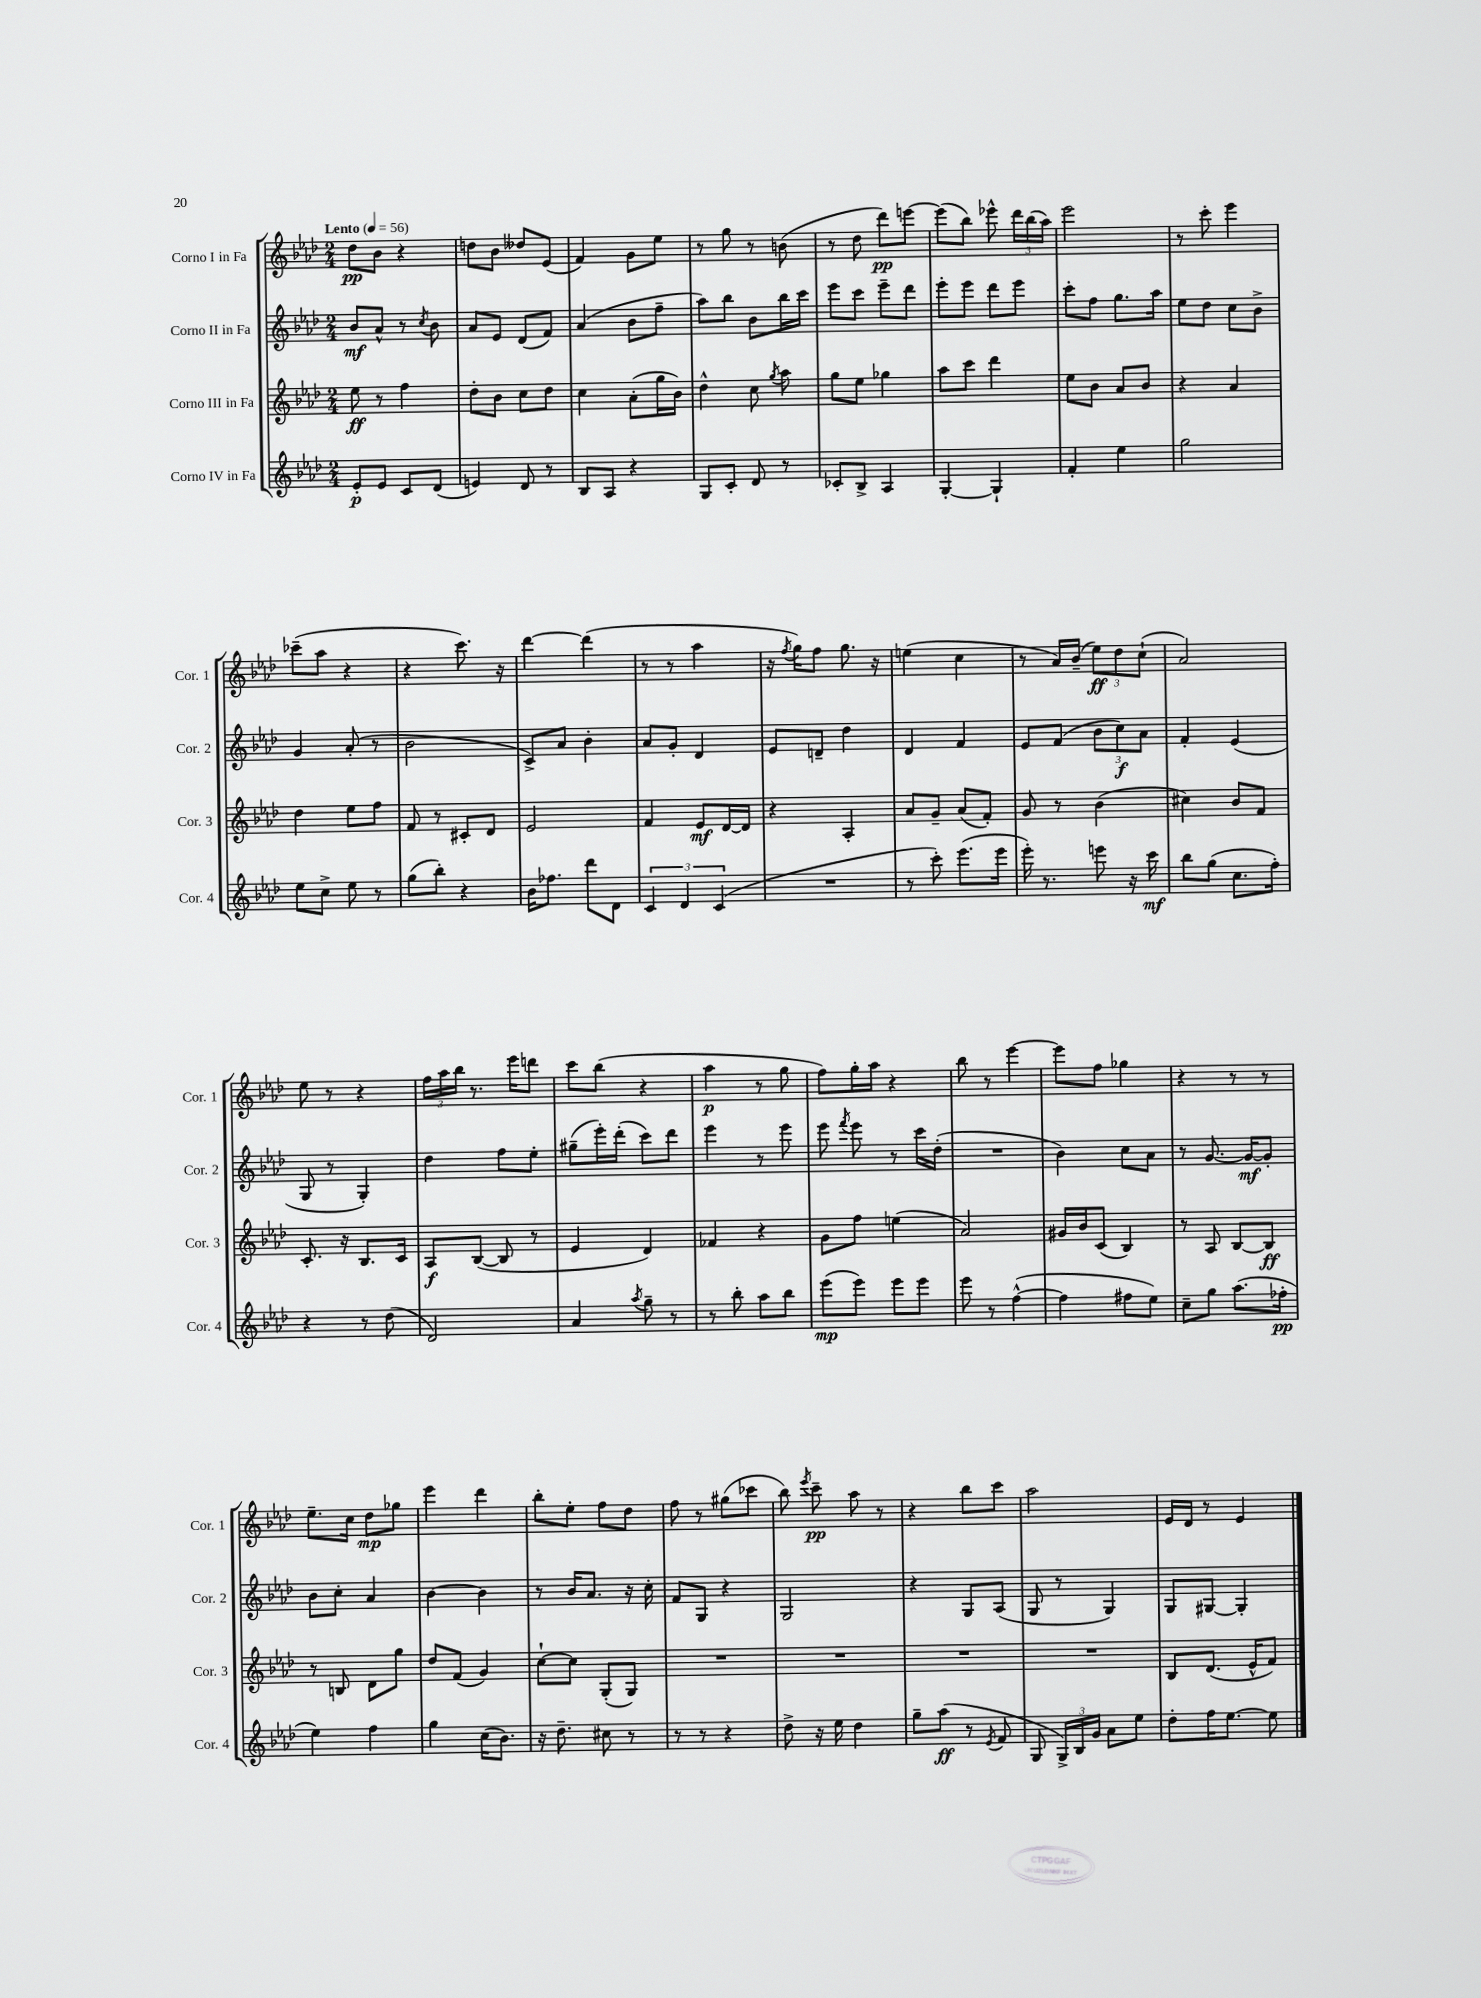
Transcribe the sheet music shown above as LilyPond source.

<<
\new StaffGroup <<
\new Staff = "s0" \with { instrumentName = "Corno I in Fa" shortInstrumentName = "Cor. 1" } {
    \clef treble \key aes \major \numericTimeSignature \time 2/4 \tempo "Lento" 4 = 56
    \autoBeamOff des''8[\pp bes'8] r4 |
    d''8[ bes'8] deses''8[ ees'8]( |
    f'4) g'8[ ees''8] |
    r8 g''8 r8 b'8( |
    r8 des''8 des'''8[\pp) e'''8]~ |
    e'''8[( bes''8]) ees'''8-^ \tuplet 3/2 { des'''16[ bes''16( aes''16]) } |
    ees'''2 |
    r8 c'''8-. ees'''4 |
    ces'''8[--( aes''8] r4 |
    r4 c'''8.) r16 |
    des'''4~ des'''4( |
    r8 r8 aes''4 |
    r16 \acciaccatura { f''8 } g''16[) f''8] g''8. r16 |
    e''4( c''4 |
    r8 aes'16[) bes'16]--( \tuplet 3/2 { ees''8[\ff) des''8 c''8]-!( } |
    aes'2) |
    ees''8 r8 r4 |
    \tuplet 3/2 { f''16[ aes''16 bes''16] } r8. ees'''16[ d'''8] |
    c'''8[ bes''8]( r4 |
    aes''4\p r8 g''8 |
    f''8[) g''16-. aes''16] r4 |
    bes''8 r8 ees'''4~ |
    ees'''8[ f''8] ges''4 |
    r4 r8 r8 |
    ees''8.[-- c''16] des''8[\mp ges''8] |
    ees'''4 des'''4 |
    bes''8[-. ees''8]-. f''8[ des''8] |
    f''8 r8 gis''8[( ces'''8] |
    bes''8) \acciaccatura { ees'''8 } c'''8--\pp aes''8 r8 |
    r4 bes''8[ c'''8] |
    aes''2 |
    ees'16[ des'16] r8 ees'4 \bar "|." |
}
\new Staff = "s1" \with { instrumentName = "Corno II in Fa" shortInstrumentName = "Cor. 2" } {
    \clef treble \key aes \major \numericTimeSignature \time 2/4
    \autoBeamOff bes'8[\mf aes'8]-^ r8 \acciaccatura { c''8 } bes'8 |
    aes'8[ ees'8] des'8[( f'8]) |
    aes'4( bes'8[ f''8]-- |
    aes''8[) bes''8] bes'8[ bes''16 c'''16] |
    ees'''8[ c'''8] ees'''8[-- des'''8] |
    ees'''8[-. ees'''8] des'''8[ ees'''8] |
    c'''8[-. f''8] g''8.[ aes''16] |
    ees''8[ des''8] c''8[ bes'8]-> |
    g'4 aes'8-.( r8 |
    bes'2 |
    c'8[->) aes'8] bes'4-. |
    aes'8[ g'8]-. des'4 |
    ees'8[ d'8]-- des''4 |
    des'4 f'4 |
    ees'8[ f'8]( \tuplet 3/2 { bes'8[ c''8\f) aes'8] } |
    f'4-. ees'4( |
    g8 r8 g4-.) |
    des''4 f''8[ ees''8]-. |
    gis''8[--( ees'''16-.) des'''16]-.( c'''8[) des'''8] |
    ees'''4 r8 ees'''8 |
    ees'''8 \acciaccatura { f'''8 } ees'''8 r8 c'''16[ des''16]-.( |
    R2 |
    bes'4) c''8[ aes'8] |
    r8 g'8.~ g'16[~\mf g'8]-. |
    bes'8[ c''8]-. aes'4 |
    bes'4~ bes'4 |
    r8 bes'16[ aes'8.] r16 c''16-. |
    f'8[ g8] r4 |
    g2 |
    r4 g8[ aes8]( |
    g8 r8 g4) |
    g8[ gis8]~ gis4-. \bar "|." |
}
\new Staff = "s2" \with { instrumentName = "Corno III in Fa" shortInstrumentName = "Cor. 3" } {
    \clef treble \key aes \major \numericTimeSignature \time 2/4
    \autoBeamOff ees''8\ff r8 f''4 |
    des''8[-. bes'8] c''8[ des''8] |
    c''4 aes'8[-.( g''16 bes'16]) |
    des''4-^ c''8 \acciaccatura { g''8 } aes''8 |
    g''8[ ees''8] ges''4 |
    aes''8[ c'''8] des'''4 |
    ees''8[ bes'8] aes'8[ bes'8] |
    r4 aes'4 |
    des''4 ees''8[ f''8] |
    f'8 r8 cis'8[-. des'8] |
    ees'2 |
    f'4 ees'8[\mf des'16~ des'16] |
    r4 aes4-. |
    aes'8[ g'8]-- aes'8[( f'8]-.) |
    g'8 r8 bes'4( |
    cis''4) bes'8[ f'8] |
    c'8.-. r16 bes8.[ c'16] |
    aes8[\f bes8]~( bes8 r8 |
    ees'4 des'4) |
    fes'4 r4 |
    g'8[ f''8] e''4( |
    aes'2) |
    gis'16[ bes'16 c'8]( bes4) |
    r8 aes8 bes8[~ bes8]\ff |
    r8 b8 des'8[ g''8] |
    des''8[ f'8]( g'4) |
    c''8[~-! c''8] g8[-.( g8]) |
    R2 |
    R2 |
    R2 |
    R2 |
    bes8[ des'8.]( ees'16[-^ f'8]) \bar "|." |
}
\new Staff = "s3" \with { instrumentName = "Corno IV in Fa" shortInstrumentName = "Cor. 4" } {
    \clef treble \key aes \major \numericTimeSignature \time 2/4
    \autoBeamOff ees'8[-.\p ees'8] c'8[ des'8]( |
    e'4) des'8 r8 |
    bes8[ aes8] r4 |
    g8[ c'8]-. des'8 r8 |
    ces'8[-. bes8]-> aes4 |
    g4~-. g4-! |
    f'4-. ees''4 |
    g''2 |
    ees''8[ c''8]-> ees''8 r8 |
    g''8[( bes''8]-.) r4 |
    bes'16[ fes''8.] des'''8[ des'8] |
    \tuplet 3/2 { c'4 des'4 c'4( } |
    R2 |
    r8 c'''8-.) ees'''8.[( ees'''16] |
    ees'''16-.) r8. e'''8 r16 c'''16\mf |
    bes''8[ g''8]( c''8.[ f''16]-.) |
    r4 r8 des''8( |
    des'2) |
    aes'4 \acciaccatura { aes''8 } g''8-- r8 |
    r8 bes''8-. aes''8[ bes''8] |
    ees'''8[\mp( ees'''8]) ees'''8[ ees'''8] |
    ees'''8 r8 f''4~-^( |
    f''4 fis''8[ ees''8]) |
    c''8[-- g''8] aes''8.[( fes''16]-.\pp |
    ees''4) f''4 |
    g''4 c''16[( bes'8.]) |
    r16 des''8.-- cis''8 r8 |
    r8 r8 r4 |
    des''8-> r16 ees''16 des''4 |
    g''8[-- aes''8]\ff( r8 \acciaccatura { ees'8 } f'8 |
    g8 \tuplet 3/2 { g16[->) bes16 g'16] } aes'8[ ees''8] |
    des''8[-. f''16 ees''8.]~ ees''8 \bar "|." |
}
>>
>>
\layout { \context { \Score \remove "Bar_number_engraver" } }
